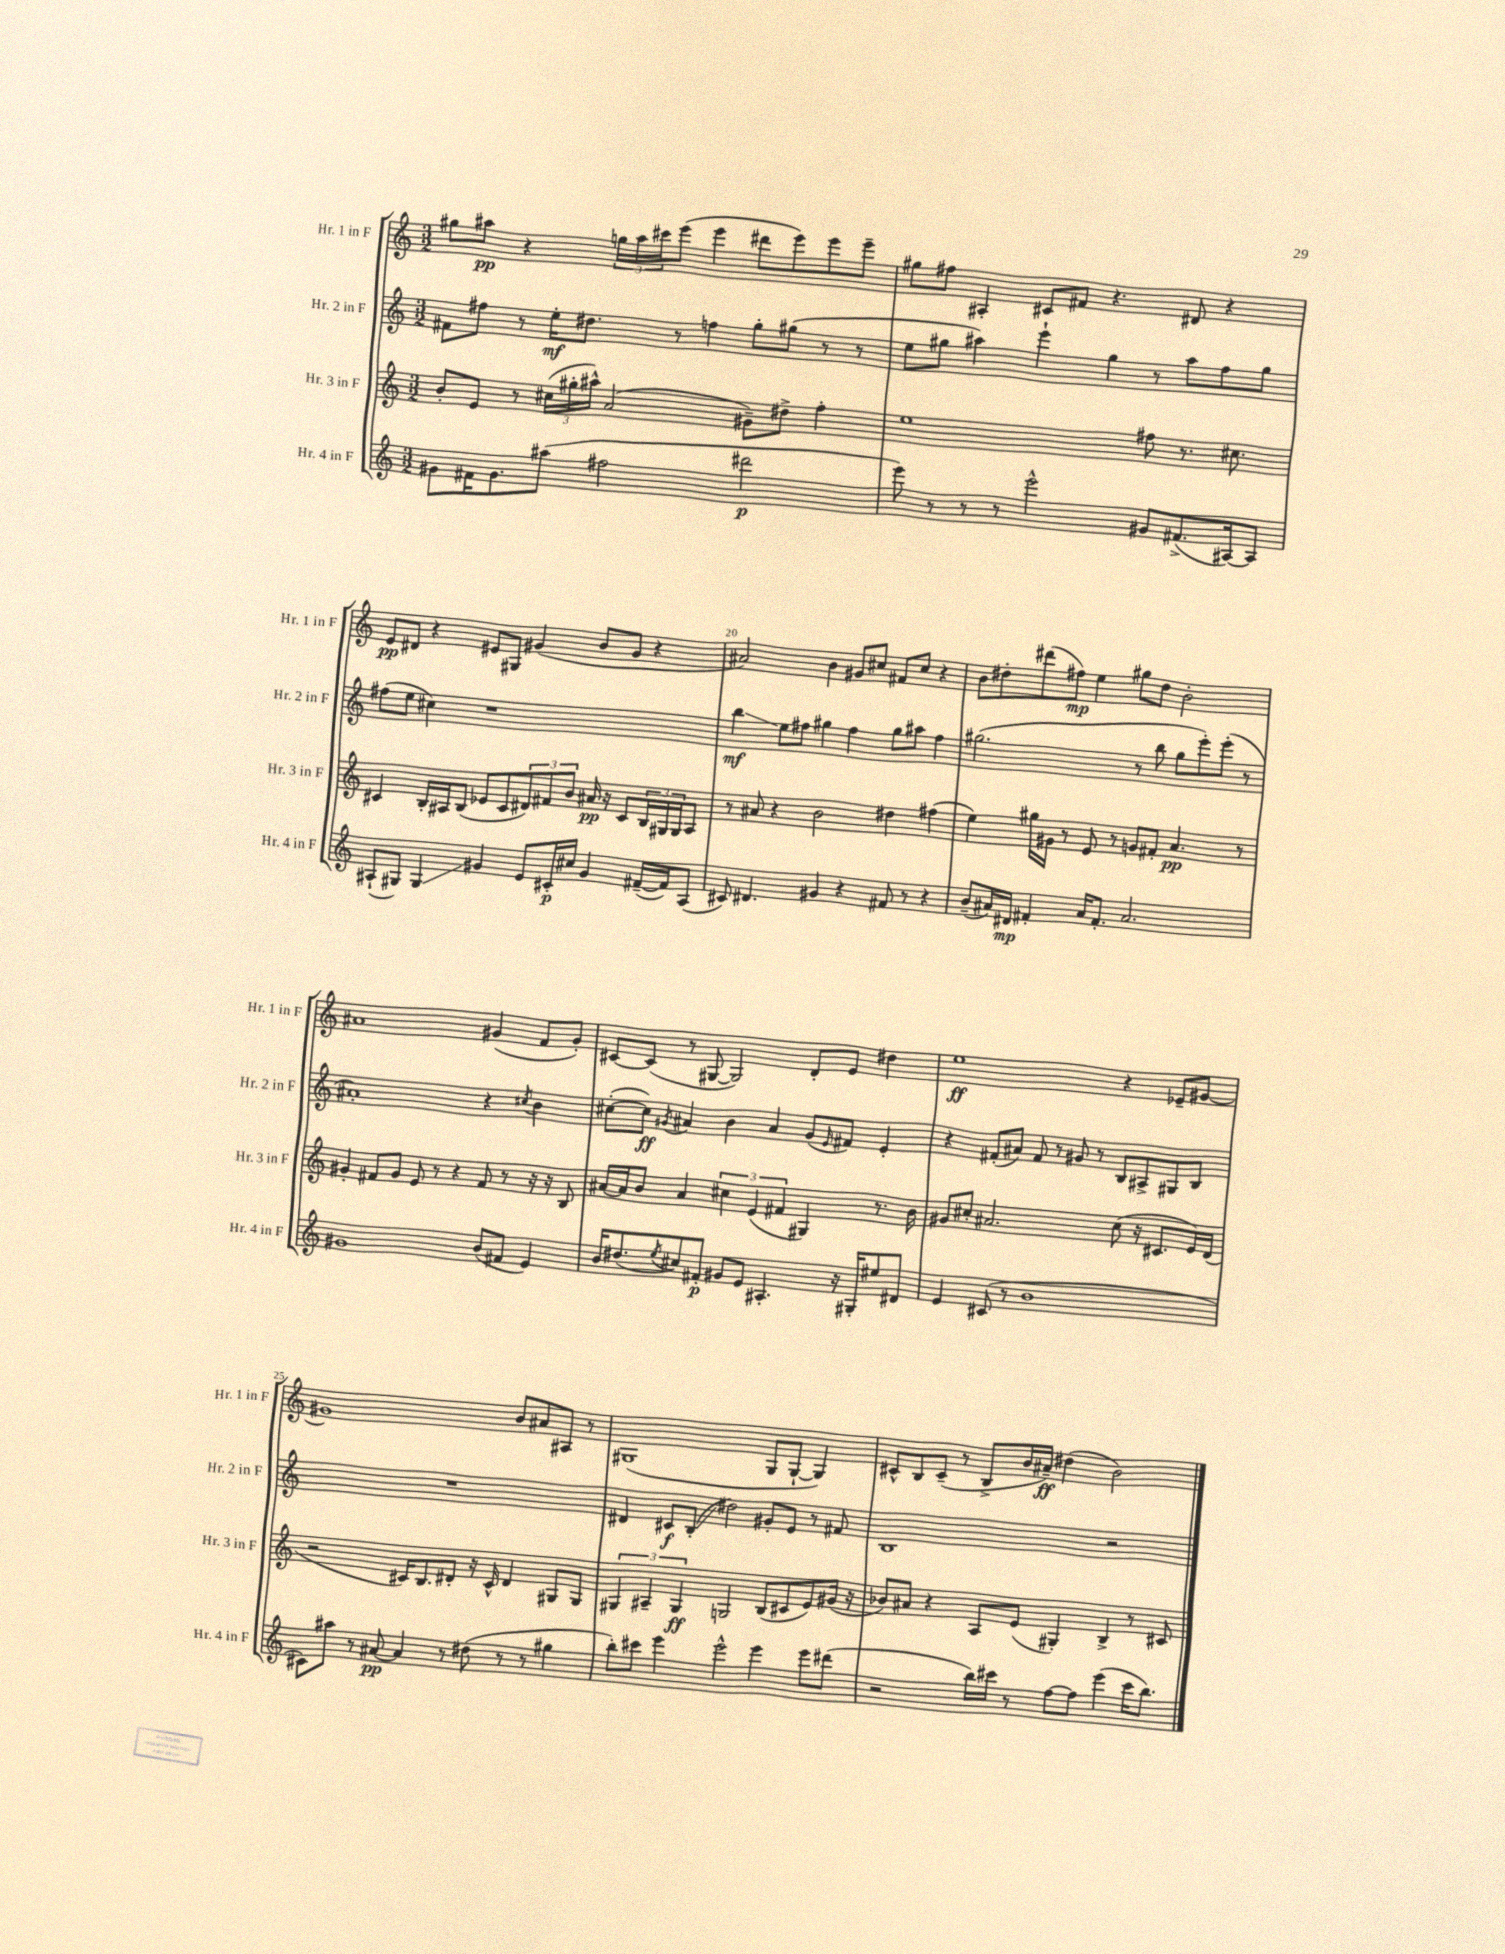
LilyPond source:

<<
\new StaffGroup <<
\new Staff = "s0" \with { instrumentName = "Hr. 1 in F" shortInstrumentName = "Hr. 1 in F" } {
    \clef treble \key c \major \numericTimeSignature \time 3/2
    gis''8 ais''8\pp r4 \tuplet 3/2 { g''16 ais''16 cis'''16 } e'''8( e'''4 dis'''8 e'''8) e'''8 e'''8-- |
    gis''8 fis''8 ais4-. cis'8 fis'8 r4. dis'8 r4 |
    e'8\pp dis'8 r4 eis'8 gis8 gis'4( b'8 gis'8 r4 |
    ais'2) b'4 gis'8 cis''8 fis'8 cis''8 r4 |
    b'8 dis''8-. dis'''8( fis''8\mp) e''4 gis''8 dis''8 b'2-. |
    ais'1 gis'4( f'8 gis'8-.) |
    cis'8~ cis'8( r8 gis8~ gis2) d'8-. e'8 dis''4 |
    e''1\ff r4 ees'8-- gis'8~ |
    gis'1 b'8 ais'8 ais8 r8 |
    gis1( gis8 gis8~-! gis4) |
    cis'8-^ b8 cis'8--( r8 b8-> b'16 ais'16--\ff) dis''4( b'2) \bar "|." |
}
\new Staff = "s1" \with { instrumentName = "Hr. 2 in F" shortInstrumentName = "Hr. 2 in F" } {
    \clef treble \key c \major \numericTimeSignature \time 3/2
    fis'8 fis''8 r8 e''16-.\mf dis''8. r8 f''4 g''8-. gis''8( r8 r8 |
    e''8 gis''8 ais''4) e'''4-! gis''4 r8 ais''8 f''8 gis''8 |
    fis''8( e''8 cis''4) r1 |
    b''4\glissando\mf e''8 fis''8 gis''4 fis''4 gis''8 ais''8 fis''4 |
    gis''2.( r8 b''8 gis''8 e'''8-.) e'''8-.( r8 |
    ais'1-.) r4 \acciaccatura { cis''8 } b'4 |
    cis''8~-.( cis''8\ff) \acciaccatura { gis'8 } ais'4 b'4 ais'4 gis'8( \grace { e'16 } fis'8) e'4-. |
    r4 fis'8-.( ais'8) fis'8 r8 gis'8 r8 b8 ais8-> gis8 b8 |
    R1. |
    dis'4 cis'8\f b8-.\glissando( dis''2) gis'8-. e'8 r8 fis'8 |
    b1 r2 \bar "|." |
}
\new Staff = "s2" \with { instrumentName = "Hr. 3 in F" shortInstrumentName = "Hr. 3 in F" } {
    \clef treble \key c \major \numericTimeSignature \time 3/2
    b'8-. e'8 r8 \tuplet 3/2 { cis''16( gis''16-. ais''16-^) } a'2( gis'8--) dis''8-> f''4-. |
    e''1 fis''8 r8. cis''8. |
    cis'4 b16-. ais16 b8( ees'8 cis'8 \tuplet 3/2 { dis'8) fis'8 b'8 } ais'16\pp r16 cis'8 \tuplet 3/2 { b16 gis16 gis16 } ais8 |
    r8 ais'8 r4 b'2 dis''4 fis''4( |
    e''4) gis''16 gis'16 r8 e'8 r8 g'8 fis'8-. a'4.\pp r8 |
    gis'4-. fis'8 gis'8 e'8 r8 r4 fis'8 r8 r16 r16 b8 |
    ais'16~ ais'16 b'8 ais'4 \tuplet 3/2 { cis''4 e'4( fis'4 } gis4) r8. b'16 |
    gis'8 cis''8-. ais'2. cis''8( r16 cis'8. e'16) d'16( |
    r2 cis'16) b8. dis'8-. r16 cis'16-^ dis'4 gis8 gis8 |
    \tuplet 3/2 { gis4 ais4-- gis4\ff } g2 b8( cis'8 e'8) gis'16( r16 |
    bes'8) ais'8 r4 a8 e'8( gis4-.) b4-> r8 cis'8 \bar "|." |
}
\new Staff = "s3" \with { instrumentName = "Hr. 4 in F" shortInstrumentName = "Hr. 4 in F" } {
    \clef treble \key c \major \numericTimeSignature \time 3/2
    gis'8 fis'16 gis'8. ais''8( fis''2 dis'''2\p |
    e'''8) r8 r8 r8 e'''2-^ gis'8 fis'8.->( ais16~) ais8 |
    ais8-!( gis8) gis4\glissando gis'4 e'8 cis'16-.\p cis''16 gis'4 fis'16~--( fis'16) ais8( |
    cis'8) dis'4. gis'4 r4 fis'8 r8 r4 |
    b'8--( ais'16) dis'16\mp fis'4-. ais'16 fis'8.-. ais'2. |
    gis'1 b'8( fis'8 e'4) |
    b'16 dis''8.( \acciaccatura { e''8 } cis''8) fis'8-.\p gis'8 e'8 ais4.-. r16 gis16-. eis''8 dis'8 |
    e'4 cis'8( r8 b'1 |
    cis'8) ais''8 r8 ais'8~\pp ais'4 r8 dis''8( r8 r8 gis''4 |
    b''8-.) cis'''8 e'''4 e'''2-^ e'''4 e'''8 dis'''8( |
    r2 b''16) cis'''16 r8 f''8~ f''8 e'''4( cis'''16 b''8.) \bar "|." |
}
>>
>>
\layout { \context { \Score currentBarNumber = #17 \override BarNumber.break-visibility = ##(#f #t #t) barNumberVisibility = #(every-nth-bar-number-visible 5) } }
